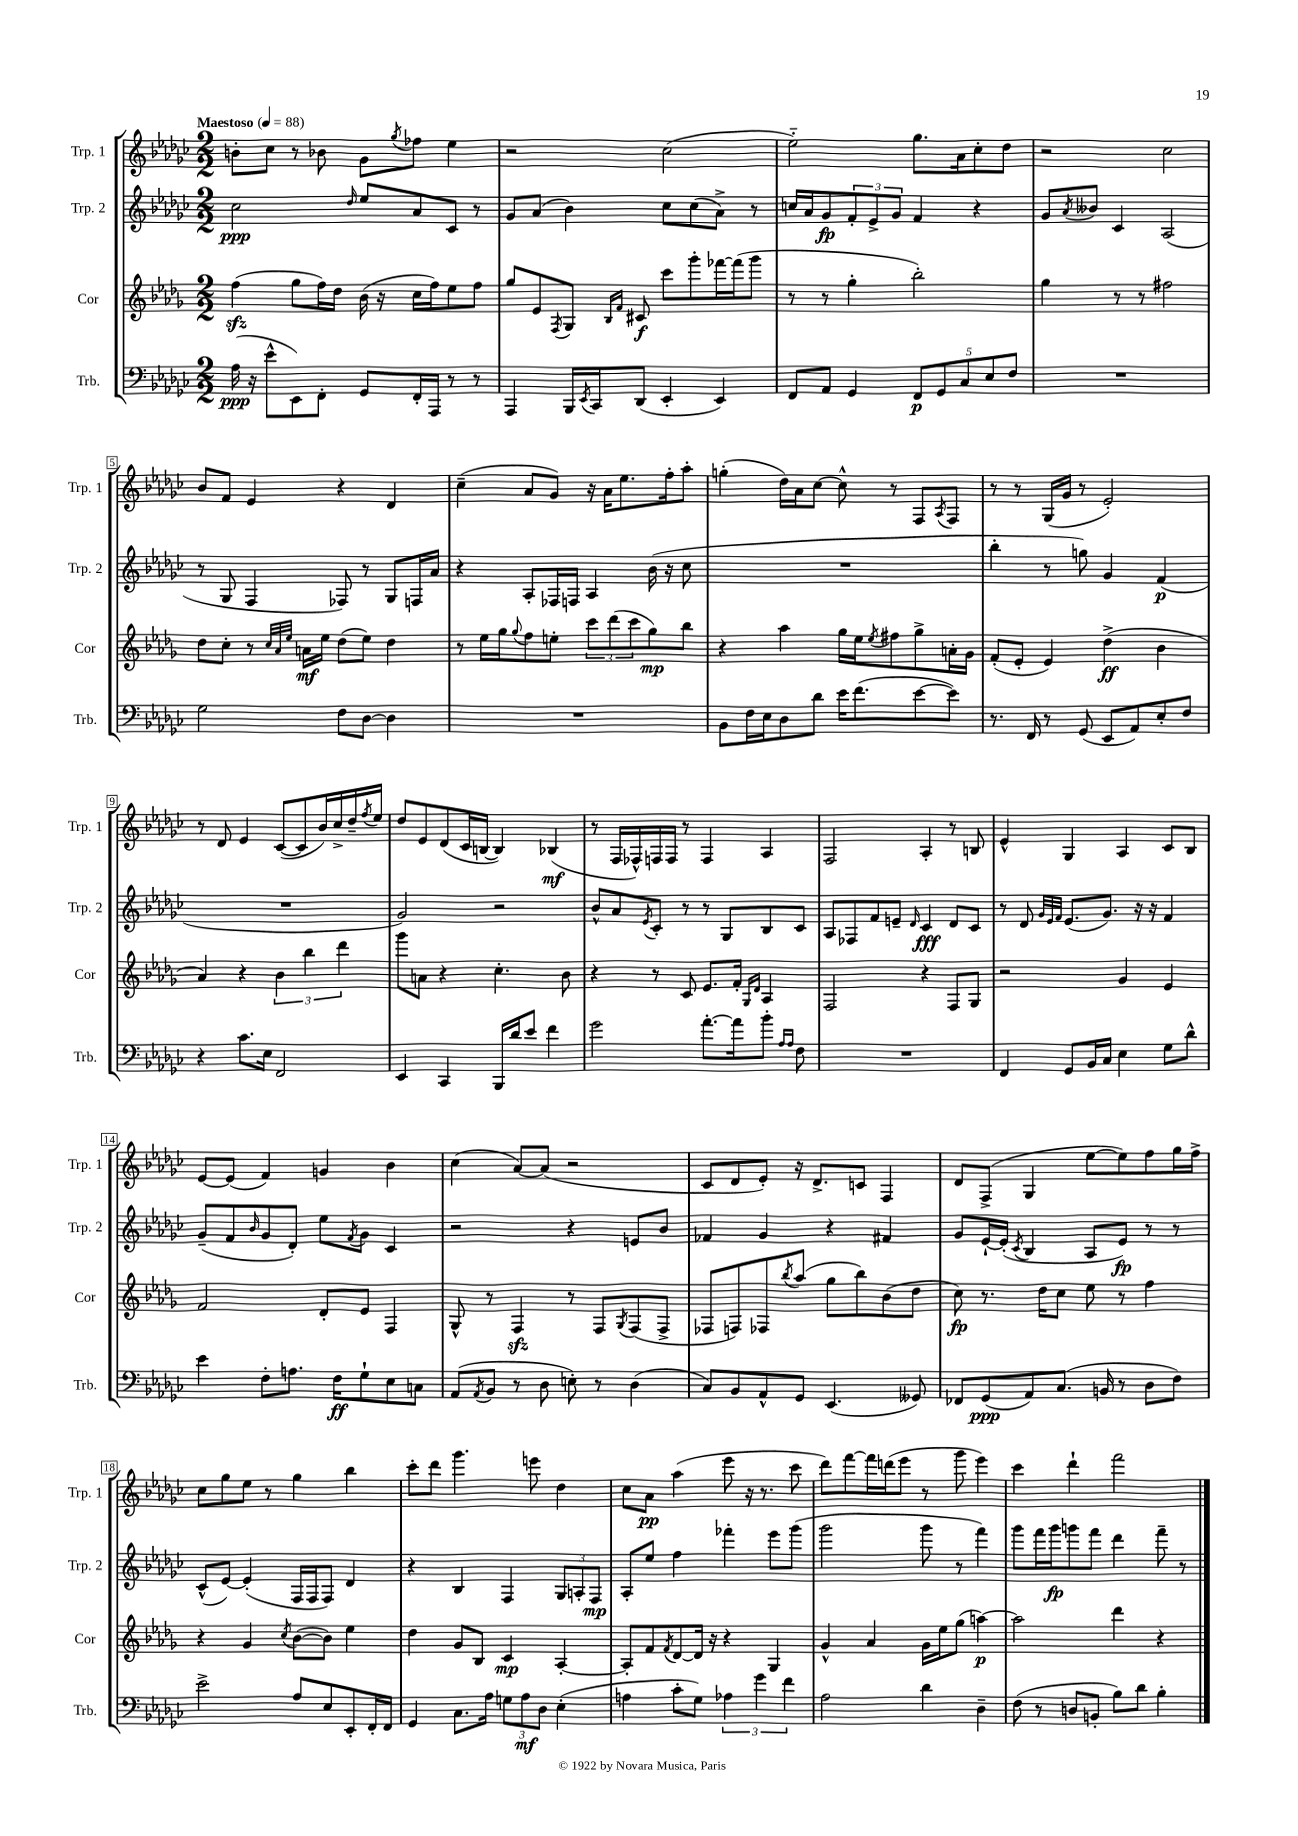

**kern	**dynam	**kern	**dynam	**kern	**dynam	**kern	**dynam
*part4	*part4	*part3	*part3	*part2	*part2	*part1	*part1
*staff4	*staff4	*staff3	*staff3	*staff2	*staff2	*staff1	*staff1
*I"Trb.	*	*I"Cor	*	*I"Trp. 2	*	*I"Trp. 1	*
*I'Trb.	*	*I'Cor	*	*I'Trp. 2	*	*I'Trp. 1	*
*clefF4	*	*clefG2	*	*clefG2	*	*clefG2	*
*k[b-e-a-d-g-c-]	*	*k[b-e-a-d-g-]	*	*k[b-e-a-d-g-c-]	*	*k[b-e-a-d-g-c-]	*
*M2/2	*	*M2/2	*	*M2/2	*	*M2/2	*
*MM88	*	*MM88	*	*MM88	*	*MM88	*
=1	=1	=1	=1	=1	=1	=1	=1
!	!	!	!	!	!	!LO:TX:a:B:t=Maestoso	!
(16A-\	ppp	(4ffzz\	.	2cc-\	ppp	8bn'\L	.
16r	.	.	.	.	.	.	.
8e-^^\L	.	.	.	.	.	8cc-\J	.
8EE-\)	.	8gg-\L	.	.	.	8r	.
8FF'\J	.	16ff\L)	.	.	.	8b-X\	.
.	.	16dd-\JJ	.	.	.	.	.
.	.	.	.	16qqdd-/	.	.	.
8GG-/L	.	(16b-\	.	8ee-/L	.	8g-\L	.
.	.	16r	.	.	.	.	.
.	.	.	.	.	.	8qgg-/	.
16FF'/L	.	16cc\LL	.	8a-/	.	8ff-X\J	.
16AAA-/JJ	.	16ff\J)	.	.	.	.	.
8r	.	8ee-\	.	8c-/J	.	4ee-\	.
8r	.	8ff\J	.	8r	.	.	.
=2	=2	=2	=2	=2	=2	=2	=2
4AAA-/	.	8gg-/L	.	8g-/L	.	2r	.
.	.	8e-/	.	(8a-/J	.	.	.
.	.	8qF/	.	.	.	.	.
16BBB-/LL	.	8G-/J	.	4b-\)	.	.	.
8qEE-/	.	.	.	.	.	.	.
16CC-/J	.	.	.	.	.	.	.
.	.	16qqB-/LL	.	.	.	.	.
.	.	16qqf/JJ	.	.	.	.	.
(8DD-/J	.	8c#X/	f	.	.	.	.
4EE-'/	.	8ccc\L	.	8cc-\L	.	(2cc-\	.
.	.	8ggg-'\	.	(8cc-\	.	.	.
4EE-/)	.	[16fff-X\L	.	8a-^\J)	.	.	.
.	.	(16fff-\J]	.	.	.	.	.
.	.	8ggg-\J	.	8r	.	.	.
=3	=3	=3	=3	=3	=3	=3	=3
8FF/L	.	8r	.	16ccn/LL	.	2ee-\)	.
.	.	.	.	16a-/J	.	.	.
8AA-/J	.	8r	.	8g-/	fp	.	.
4GG-/	.	4gg-'\	.	12f'/	.	.	.
.	.	.	.	12e-^/	.	.	.
.	.	.	.	12g-/J	.	.	.
10FF/L	p	2bb-'\)	.	4f/	.	8.gg-\L	.
10GG-/	.	.	.	.	.	.	.
.	.	.	.	.	.	16a-\k	.
10C-/	.	.	.	.	.	.	.
.	.	.	.	4r	.	8cc-'\	.
10E-/	.	.	.	.	.	.	.
.	.	.	.	.	.	8dd-\J	.
10F/J	.	.	.	.	.	.	.
=4	=4	=4	=4	=4	=4	=4	=4
1r	.	4gg-\	.	8g-/L	.	2r	.
.	.	.	.	8qa-/	.	.	.
.	.	.	.	8b--X/J	.	.	.
.	.	8r	.	4c-/	.	.	.
.	.	8r	.	.	.	.	.
.	.	2ff#X\	.	(2A-/	.	2cc-\	.
!!LO:LB:g=z
=5	=5	=5	=5	=5	=5	=5	=5
2G-\	.	8dd-\L	.	8r	.	8b-/L	.
.	.	8cc'\J	.	8G-/	.	8f/J	.
.	.	8r	.	4F/	.	4e-/	.
.	.	32qqcc/LLL	.	.	.	.	.
.	.	32qqa-/	.	.	.	.	.
.	.	32qqee-/JJJ	.	.	.	.	.
.	.	16an\LL	mf	.	.	.	.
.	.	16ee-\JJ	.	.	.	.	.
8F\L	.	(8dd-\L	.	8F-X/)	.	4r	.
[8D-\J	.	8ee-\J)	.	8r	.	.	.
4D-\]	.	4dd-\	.	8G-/L	.	4d-/	.
.	.	.	.	16Fn/L	.	.	.
.	.	.	.	16a-/JJ	.	.	.
=6	=6	=6	=6	=6	=6	=6	=6
1r	.	8r	.	4r	.	(4cc-~\	.
.	.	16ee-\LL	.	.	.	.	.
.	.	16gg-\J	.	.	.	.	.
.	.	8qqgg-/	.	.	.	.	.
.	.	8ff\	.	8A-'/L	.	8a-/L	.
.	.	8een'\J	.	16F-X/L	.	8g-/J)	.
.	.	.	.	16Fn/JJ	.	.	.
.	.	12ccc\L	.	4A-/	.	16r	.
.	.	.	.	.	.	16a-\KL	.
.	.	(12ddd-\	.	.	.	.	.
.	.	.	.	.	.	8.ee-\	.
.	.	12ccc\	.	.	.	.	.
.	.	8gg-\)	mp	(16b-\	.	.	.
.	.	.	.	16r	.	16ff'\k	.
.	.	8bb-\J	.	8cc-\	.	8aa-'\J	.
=7	=7	=7	=7	=7	=7	=7	=7
8BB-\L	.	4r	.	1r	.	(4ggn'\	.
16F\L	.	.	.	.	.	.	.
16E-\J	.	.	.	.	.	.	.
8D-\	.	4aa-\	.	.	.	16dd-\LL)	.
.	.	.	.	.	.	16a-\J	.
8d-\J	.	.	.	.	.	[8cc-\J	.
16e-\KL	.	16gg-\LL	.	.	.	8cc-^^\]	.
(8.f\	.	16ee-\J	.	.	.	.	.
.	.	8qee-/	.	.	.	.	.
.	.	8ff#X\	.	.	.	8r	.
[8e-\	.	8gg-^\	.	.	.	8F/L	.
.	.	.	.	.	.	8qA-/	.
8e-\J])	.	16an'\L	.	.	.	8F/J	.
.	.	16g-\JJ	.	.	.	.	.
=8	=8	=8	=8	=8	=8	=8	=8
8.r	.	(8f'/L	.	4bb-'\	.	8r	.
.	.	8e-'/J	.	.	.	8r	.
16FF/	.	.	.	.	.	.	.
8r	.	4e-/)	.	8r	.	(16G-/LL	.
.	.	.	.	.	.	16g-/JJ	.
(8GG-/	.	.	.	8ggn\)	.	8r	.
8EE-/L	.	(4dd-^\	ff	4g-/	.	2e-'/)	.
8AA-/)	.	.	.	.	.	.	.
8E-'/	.	4b-\	.	(4f/	p	.	.
8F/J	.	.	.	.	.	.	.
!!LO:LB:g=z
=9	=9	=9	=9	=9	=9	=9	=9
4r	.	4a-/)	.	1r	.	8r	.
.	.	.	.	.	.	8d-/	.
8.c-\L	.	4r	.	.	.	4e-/	.
16E-\Jk	.	.	.	.	.	.	.
2FF/	.	6b-\	.	.	.	([8c-/L	.
.	.	.	.	.	.	8c-/]	.
.	.	6bb-\	.	.	.	.	.
.	.	.	.	.	.	16b-/L)	.
.	.	.	.	.	.	16cc-^/	.
.	.	6ddd-\	.	.	.	.	.
.	.	.	.	.	.	16dd-~/	.
.	.	.	.	.	.	8qff/	.
.	.	.	.	.	.	16ee-/JJ	.
=10	=10	=10	=10	=10	=10	=10	=10
4EE-/	.	8ggg-\L	.	2g-/)	.	8dd-/L	.
.	.	8an\J	.	.	.	8e-/	.
4CC-/	.	4r	.	.	.	(8d-/	.
.	.	.	.	.	.	16c-/L	.
.	.	.	.	.	.	[16Bn/JJ	.
16BBB-/LL	.	4.cc'\	.	2r	.	4B/])	.
16d-/J	.	.	.	.	.	.	.
8e-/J	.	.	.	.	.	.	.
4f\	.	.	.	.	.	(4B-X/	mf
.	.	8b-\	.	.	.	.	.
=11	=11	=11	=11	=11	=11	=11	=11
2g-\	.	4r	.	8b-^^/L	.	8r	.
.	.	.	.	8a-/	.	16F/LL	.
.	.	.	.	.	.	16F-X^^/)	.
.	.	.	.	8qe-/	.	.	.
.	.	8r	.	8c-'/J	.	16Fn/	.
.	.	.	.	.	.	16F/JJ	.
.	.	8c/	.	8r	.	8r	.
[8.a-'\L	.	8.e-/L	.	8r	.	4F/	.
.	.	.	.	8G-/L	.	.	.
16a-\k]	.	16f'/Jk	.	.	.	.	.
.	.	16qqG-/LL	.	.	.	.	.
.	.	16qqd-/JJ	.	.	.	.	.
8b-'\J	.	4A-/	.	8B-/	.	4A-/	.
16qqA-/LL	.	.	.	.	.	.	.
16qqA-/JJ	.	.	.	.	.	.	.
8F\	.	.	.	8c-/J	.	.	.
=12	=12	=12	=12	=12	=12	=12	=12
1r	.	2F/	.	8A-/L	.	2F/	.
.	.	.	.	8F-X/	.	.	.
.	.	.	.	8f/	.	.	.
.	.	.	.	8en~/J	.	.	.
.	.	.	.	16qqd-/	.	.	.
.	.	4r	.	4c-/	fff	4A-'/	.
.	.	8F/L	.	8d-/L	.	8r	.
.	.	8G-/J	.	8c-/J	.	8Bn/	.
=13	=13	=13	=13	=13	=13	=13	=13
4FF/	.	2r	.	8r	.	4e-^^/	.
.	.	.	.	8d-/	.	.	.
.	.	.	.	32qqg-/LLL	.	.	.
.	.	.	.	32qqe-/	.	.	.
.	.	.	.	32qqf/JJJ	.	.	.
8GG-/L	.	.	.	(8.e-/L	.	4G-/	.
16BB-/L	.	.	.	.	.	.	.
16C-/JJ	.	.	.	8.g-/J)	.	.	.
4E-\	.	4g-/	.	.	.	4A-/	.
.	.	.	.	16r	.	.	.
.	.	.	.	16r	.	.	.
8G-\L	.	4e-/	.	4f/	.	8c-/L	.
8d-^^\J	.	.	.	.	.	8B-/J	.
!!LO:LB:g=z
=14	=14	=14	=14	=14	=14	=14	=14
4e-\	.	2f/	.	(8g-~/L	.	[8e-/L	.
.	.	.	.	8f/	.	(8e-/J]	.
.	.	.	.	16qqb-/	.	.	.
8F'\L	.	.	.	8g-/	.	4f/)	.
8.An\J	.	.	.	8d-'/J)	.	.	.
.	.	8d-'/L	.	8ee-\L	.	4gn/	.
16F\KL	ff	.	.	.	.	.	.
.	.	.	.	8qf/	.	.	.
8G-`\	.	8e-/J	.	8g-\J	.	.	.
8E-\	.	4F/	.	4c-/	.	4b-\	.
8Cn\J	.	.	.	.	.	.	.
=15	=15	=15	=15	=15	=15	=15	=15
(8AA-/L	.	8G-^^/	.	2r	.	(4cc-\	.
8qAA-/	.	.	.	.	.	.	.
8BB-/J	.	8r	.	.	.	.	.
8r	.	4Fzz/	.	.	.	[8a-/L)	.
8D-\	.	.	.	.	.	(8a-/J]	.
8En'\)	.	8r	.	4r	.	2r	.
8r	.	8F/L	.	.	.	.	.
.	.	8qG-/	.	.	.	.	.
(4D-\	.	(8F/	.	8en/L	.	.	.
.	.	8F^/J	.	8b-/J	.	.	.
=16	=16	=16	=16	=16	=16	=16	=16
8C-/L)	.	8F-X/L	.	4f-X/	.	8c-/L	.
8BB-/	.	8Fn/)	.	.	.	8d-/	.
8AA-^^/	.	8F-X/	.	4g-/	.	8e-'/J)	.
.	.	8qbb-/	.	.	.	.	.
8GG-/J	.	(8aa-/J	.	.	.	16r	.
.	.	.	.	.	.	8.d-^/L	.
(4.EE-/	.	8gg-\L	.	4r	.	.	.
.	.	8bb-\)	.	.	.	8cn/J	.
.	.	(8b-\	.	4f#X/	.	4F/	.
8GG--X/)	.	8dd-\J	.	.	.	.	.
=17	=17	=17	=17	=17	=17	=17	=17
8FF-X/L	.	8cc\)	fp	8g-/L	.	8d-/L	.
(8GG-/	ppp	8.r	.	[16e-`/L	.	(8F^/J	.
.	.	.	.	(16e-'/JJ]	.	.	.
.	.	.	.	8qc-/	.	.	.
8AA-/)	.	.	.	4B-/	.	4G-/	.
.	.	16dd-\KL	.	.	.	.	.
(8.C-/J	.	8cc\J	.	.	.	.	.
.	.	8ee-\	.	8A-/L	.	[8ee-\L	.
16BBn/	.	.	.	.	.	.	.
8r	.	8r	.	8e-/J)	fp	8ee-\])	.
8D-\L	.	4ff\	.	8r	.	8ff\	.
8F\J)	.	.	.	8r	.	16gg-\L	.
.	.	.	.	.	.	16ff^\JJ	.
!!LO:LB:g=z
=18	=18	=18	=18	=18	=18	=18	=18
2e-^\	.	4r	.	(8c-^^/L	.	8cc-\L	.
.	.	.	.	[8e-/J)	.	8gg-\	.
.	.	4g-/	.	(4e-'/]	.	8ee-\J	.
.	.	.	.	.	.	8r	.
.	.	8qcc/	.	.	.	.	.
8A-/L	.	([8b-\L	.	16F/LL	.	4gg-\	.
.	.	.	.	16F/J	.	.	.
8E-/	.	8b-\J])	.	8F/J)	.	.	.
8EE-'/	.	4ee-\	.	4d-/	.	4bb-\	.
16FF'/L	.	.	.	.	.	.	.
16FF/JJ	.	.	.	.	.	.	.
=19	=19	=19	=19	=19	=19	=19	=19
4GG-/	.	4dd-\	.	4r	.	8ccc-'\L	.
.	.	.	.	.	.	8ddd-\J	.
8.C-\L	.	8g-/L	.	4B-/	.	4.ggg-\	.
.	.	8B-/J	.	.	.	.	.
16A-\Jk	.	.	.	.	.	.	.
12Gn\L	.	4c/	mp	4F/	.	.	.
12A-\	mf	.	.	.	.	.	.
.	.	.	.	.	.	8eeen\	.
12D-\J	.	.	.	.	.	.	.
(4E-'\	.	[4A-'/	.	12G-/L	.	4dd-\	.
.	.	.	.	12An'/	.	.	.
.	.	.	.	12F/J	mp	.	.
=20	=20	=20	=20	=20	=20	=20	=20
4An\	.	8A-'/L]	.	8A-'/L	.	8cc-\L	.
.	.	8f/	.	8ee-/J	.	8a-\J	pp
.	.	8qf/	.	.	.	.	.
8c-'\L	.	[8d-/	.	4ff\	.	(4aa-\	.
8G-\J)	.	16d-/Jk]	.	.	.	.	.
.	.	16r	.	.	.	.	.
6A-X\	.	4r	.	4fff-X'\	.	8eee-\	.
.	.	.	.	.	.	16r	.
6g-\	.	.	.	.	.	.	.
.	.	.	.	.	.	8.r	.
.	.	4G-/	.	8eee-\L	.	.	.
6f\	.	.	.	.	.	.	.
.	.	.	.	(8ggg-\J	.	8ccc-\	.
=21	=21	=21	=21	=21	=21	=21	=21
2A-\	.	4g-^^/	.	2ggg-\	.	8ddd-\L)	.
.	.	.	.	.	.	[8fff\	.
.	.	4a-/	.	.	.	16fff\L]	.
.	.	.	.	.	.	(16dddn\J	.
.	.	.	.	.	.	8eee-\J	.
4d-\	.	16g-\LL	.	8ggg-\	.	8r	.
.	.	16ee-\J	.	.	.	.	.
.	.	(8gg-\J	.	8r	.	8ggg-\	.
4D-~\	.	[4aan\)	p	4fff\)	.	4eee-\)	.
=22	=22	=22	=22	=22	=22	=22	=22
(8F\	.	2aa\]	.	8ggg-\L	.	4ccc-\	.
8r	.	.	.	16fff\L	.	.	.
.	.	.	.	16ggg-\J	fp	.	.
8Dn/L	.	.	.	8gggn\	.	4ddd-`\	.
8BBn'/J	.	.	.	8fff\J	.	.	.
8B-\L)	.	4ddd-\	.	4ddd-\	.	2fff\	.
8d-\J	.	.	.	.	.	.	.
4B-'\	.	4r	.	8fff~\	.	.	.
.	.	.	.	8r	.	.	.
==	==	==	==	==	==	==	==
*-	*-	*-	*-	*-	*-	*-	*-
